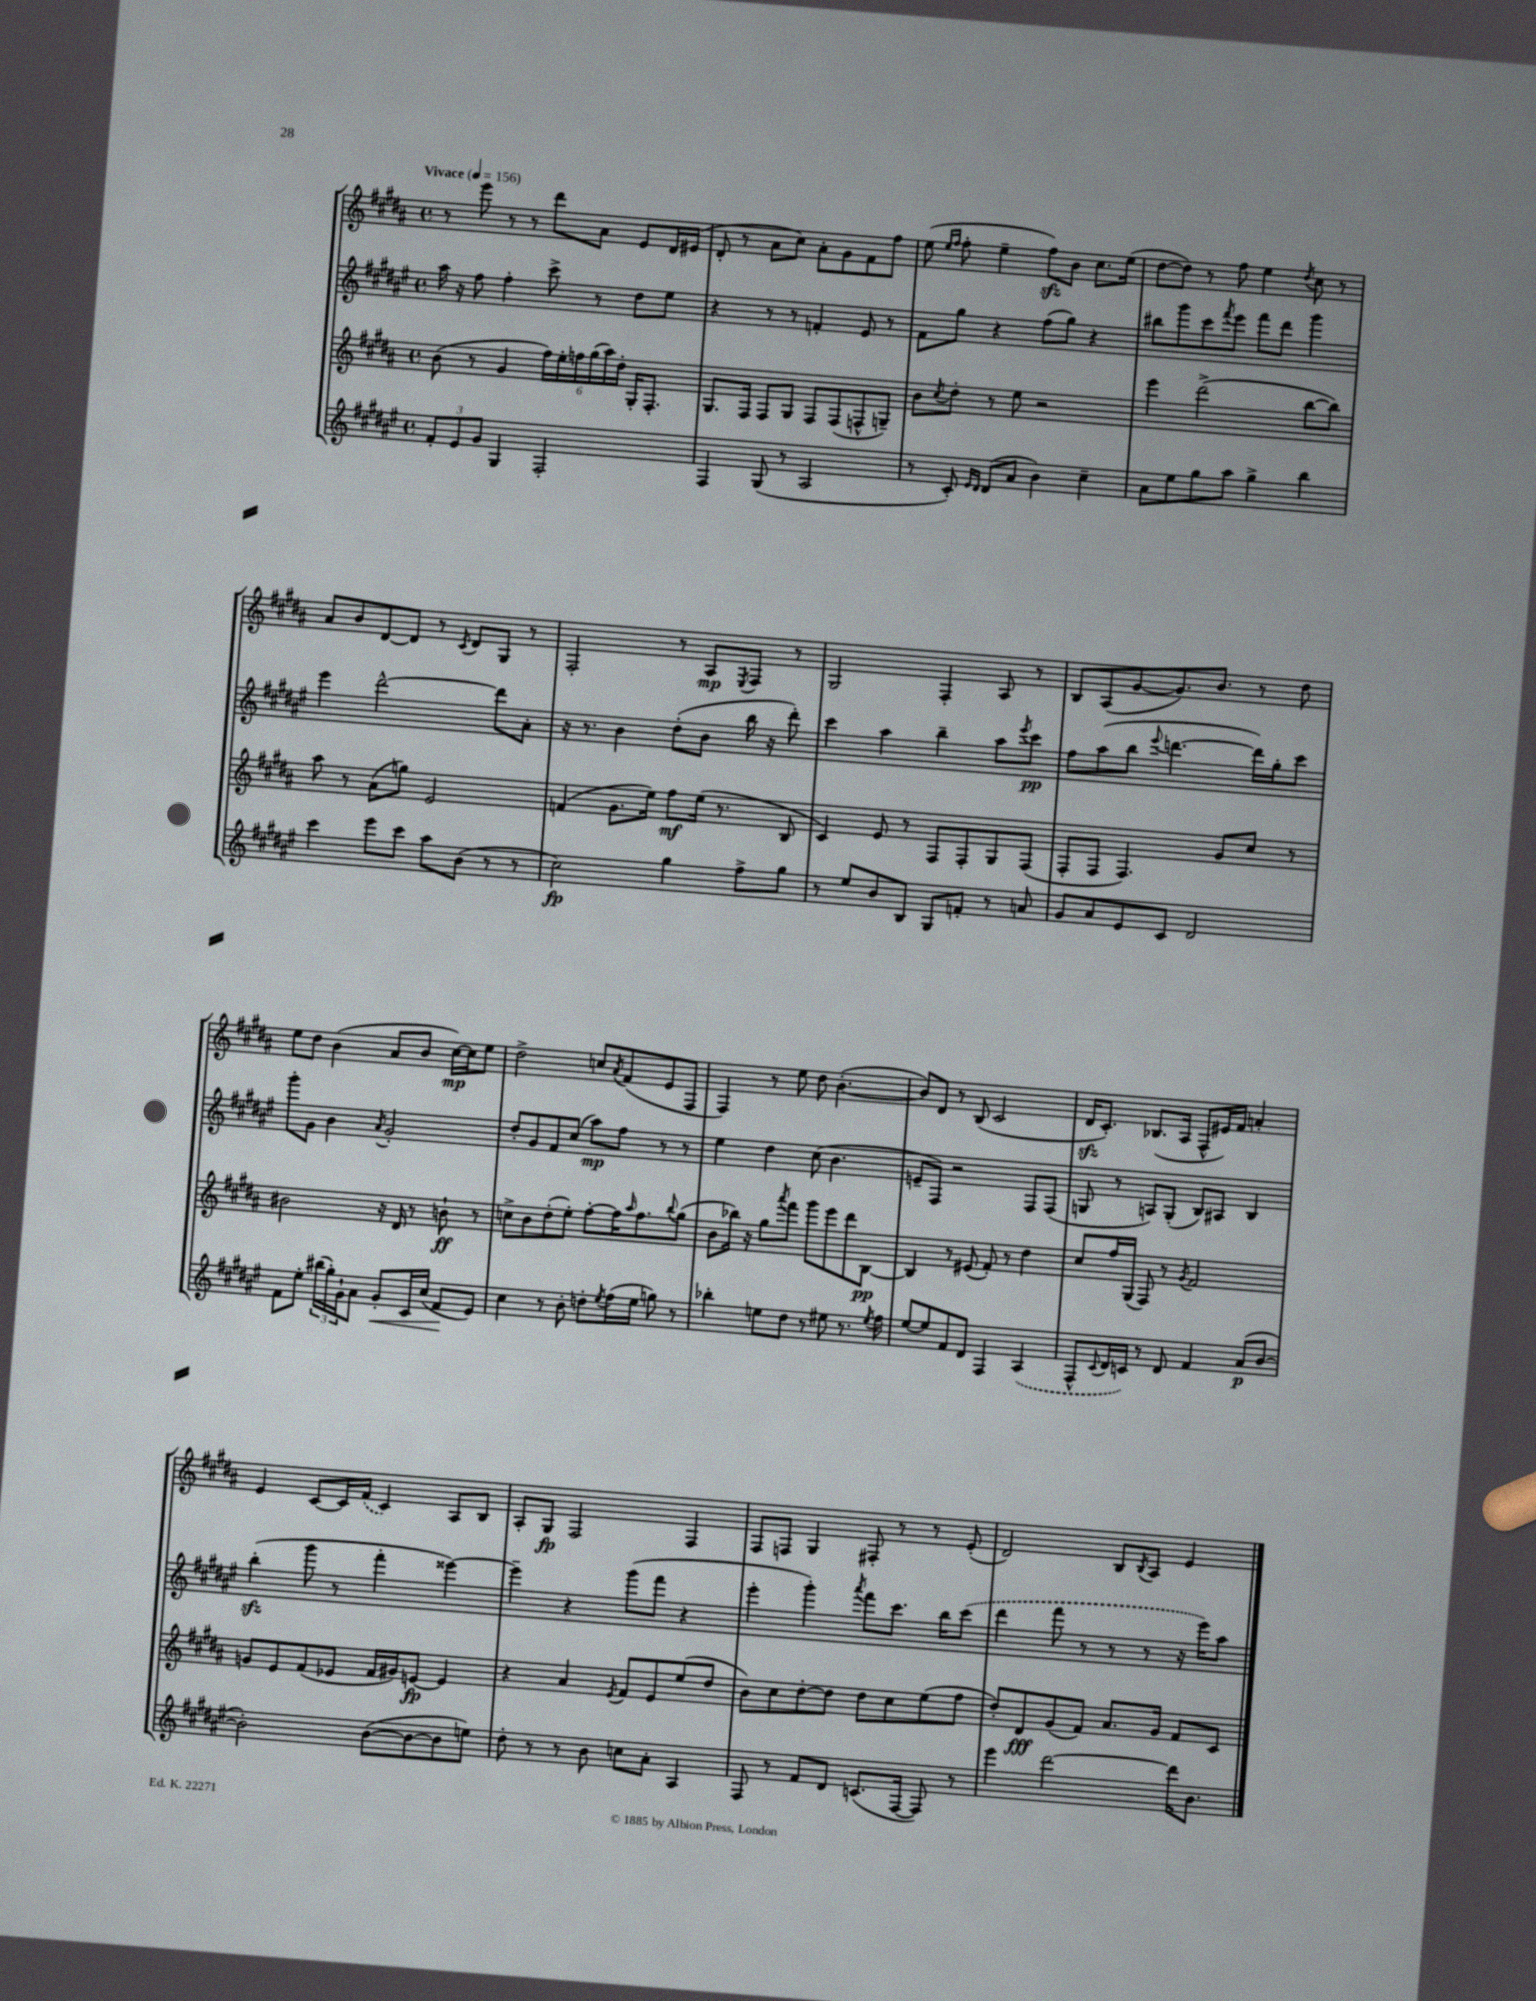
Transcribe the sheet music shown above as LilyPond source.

<<
\new StaffGroup <<
\new Staff = "s0" {
    \clef treble \key b \major \defaultTimeSignature \time 4/4 \tempo "Vivace" 4 = 156
    r8 e'''8 r8 r8 dis'''8 ais'8 e'8 dis'16 eis'16( |
    dis'8-. r8 ais'8 cis''8) ais'8-. gis'8 fis'8 fis''8 |
    e''8( \grace { e''16 fis''16 } fis''8-. e''4-- fis''8\sfz) b'8 cis''8. e''16( |
    dis''8~ dis''8) r8 fis''8 e''4 \acciaccatura { dis''8 } cis''8 r8 |
    ais'8 b'8 dis'8~ dis'8 r8 \acciaccatura { cis'8 } dis'8 gis8 r8 |
    fis2-. r8 ais8\mp \acciaccatura { e8 } fis8 r8 |
    gis2 fis4-. ais8 r8 |
    b8 ais8( gis'8~ gis'8.) b'8. r8 dis''8 |
    e''8 dis''8 b'4( ais'8 b'8 cis''16~\mp) cis''16 e''8 |
    dis''2-> c''8 \acciaccatura { ais'8 } fis'8( e'8 fis8 |
    fis4) r8 e''8 dis''8 b'4.~-.( |
    b'8) dis'8 r8 b8( cis'2 |
    dis'16\sfz cis'8.-.) bes8.( ais16 fis8-^ eis'16) fis'16 a'4-. |
    e'4 cis'8~ cis'16 \once \slurDashed fis'16( cis'4) ais8 b8 |
    ais8-. gis8\fp fis2 fis4 |
    fis8 f8 gis4 fis8-. r8 r8 e'8-.( |
    dis'2) b8 \acciaccatura { b8 } ais8 e'4 \bar "|." |
}
\new Staff = "s1" {
    \clef treble \key fis \major \defaultTimeSignature \time 4/4
    ais''16 r16 fis''8 fis''4-. cis'''8-> r8 dis''8 eis''8 |
    r4 r8 r8 f'4-. eis'8 r8 |
    fis'8 gis''8 r4 fis''8( gis''8) r4 |
    bis''8 gis'''8 cis'''8 \acciaccatura { fis'''8 } eis'''8 fis'''8 dis'''8 gis'''4 |
    eis'''4 dis'''2~-^ dis'''8 ais'8-. |
    r16 r8. b'4 dis''8-.( b'8 b''16 r16 dis'''8-.) |
    cis'''4 ais''4 b''4-- ais''8 \acciaccatura { eis'''8 } cis'''8\pp |
    fis''8 ais''8( b''8 \appoggiatura { eis'''8 } d'''4.~ d'''16) gis''16-. cis'''8 |
    gis'''8-. gis'8 b'4 \acciaccatura { ais'8 } gis'2-. |
    dis''8-. gis'8 fis'8 cis''8( ais''8\mp) fis''8 r8 r8 |
    eis''4 dis''4 cis''8( b'4. |
    e'8-- fis8) r2 fis8 fis8( |
    g8 r8 a8) g8-.( b8) ais8 b4 |
    b''4-.\sfz( gis'''8 r8 fis'''4-. eisis'''4~) |
    eisis'''4-- r4 gis'''8( fis'''8 r4 |
    eis'''4-. gis'''4-.) \acciaccatura { ais'''8 } fis'''8 cis'''8. b''16 \once \slurDashed cis'''8( |
    dis'''4 fis'''8 r8 r8 r8 r16 eis'''16) ais''8 \bar "|." |
}
\new Staff = "s2" {
    \clef treble \key b \major \defaultTimeSignature \time 4/4
    b'8( r8 gis'4 \tuplet 6/4 { fis''16) e''16-. f''16 gis''16( ais''16) dis''16-. } gis16-. fis8.-. |
    gis8. fis16 fis8 gis8 fis8 fis8( f8-^ g8--) |
    b'8 \acciaccatura { cis''8 } dis''8-. r8 e''8 r2 |
    e'''4 dis'''2->( b''8~ b''8) |
    ais''8 r8 ais'8( g''8) e'2 |
    f'4( gis'8. e''16) fis''8\mf e''16( r8. b8 |
    cis'4) e'8 r8 fis8 fis8-. gis8 fis8( |
    fis8-. fis8 fis4.) gis'8 cis''8 r8 |
    bis'2 r16 dis'16 r8 b'8-!\ff r8 |
    c''8-> b'8 dis''8-.( e''8-.) fis''8~-. fis''16 \grace { ais''16 } fis''8. \appoggiatura { b''8 } gis''8( |
    b'8 bes''16) r16 gis''8 \acciaccatura { ais'''8 } fis'''8 gis'''8 e'''8 dis'''8 b8~\pp |
    b4 r8 eis'8( fis'8-.) r8 dis''4 |
    cis''8 fis''16 gis16( fis8) r8 \acciaccatura { gis'8 } fis'2 |
    g'8 e'8 fis'8( ees'8 fis'16 gis'16) e'8~\fp e'4 |
    r4 ais'4 \acciaccatura { e'8 } fis'8 e'8 e''8( dis''8 |
    b'8) cis''8 dis''8~-. dis''8 dis''8 cis''8 e''8( fis''8 |
    dis''8-.) dis'8\fff gis'8( fis'8) ais'8. gis'16 fis'8 cis'8 \bar "|." |
}
\new Staff = "s3" {
    \clef treble \key fis \major \defaultTimeSignature \time 4/4
    \tuplet 3/2 { fis'8-. eis'8 gis'8 } gis4 fis2-. |
    fis4 gis8( r8 ais2 |
    r8 cis'8-.) \grace { eis'16 dis'16 } dis'8( ais'8 b'4) cis''4-- |
    ais'8 eis''8 gis''8 ais''8 gis''4-> b''4 |
    cis'''4 eis'''8 cis'''8 ais''8 b'8( r8 r8 |
    cis''2\fp) gis''4 fis''8-> gis''8 |
    r8 eis''8 b'8 b8 gis8 f'8-. r8 a'8 |
    gis'8 ais'8 eis'8 cis'8 dis'2 |
    fis'8 eis''8-. \tuplet 3/2 { bis''16( gis''16-.) gis'16-! } ais'8 gis'8-.\< cis'16 cis''16( fis'8\! eis'8) |
    cis''4 r8 b'8-. d''8-. \acciaccatura { eis''8 } fis''16( eis''16 g''8) r8 |
    bes''4-. e''8 dis''8 r8 eis''8 r8. \acciaccatura { eis''8 } fis''16 |
    eis''8~ eis''8 fis'8 dis'8 fis4 \once \slurDashed ais4( |
    fis8-^ \appoggiatura { cis'8 } dis'16 c'16) r8 dis'8 fis'4 ais'8\p( b'8~ |
    b'2-.) b'8~( b'8~ b'8 e''8) |
    dis''8-. r8 r8 b'8 c''8 ais'8-. ais4 |
    fis8 r8 fis'8 dis'8 c'8.( fis16~ fis8) r8 |
    eis'''4 dis'''2~ dis'''16 b'8. \bar "|." |
}
>>
>>
\layout { \context { \Score \remove "Bar_number_engraver" } }
